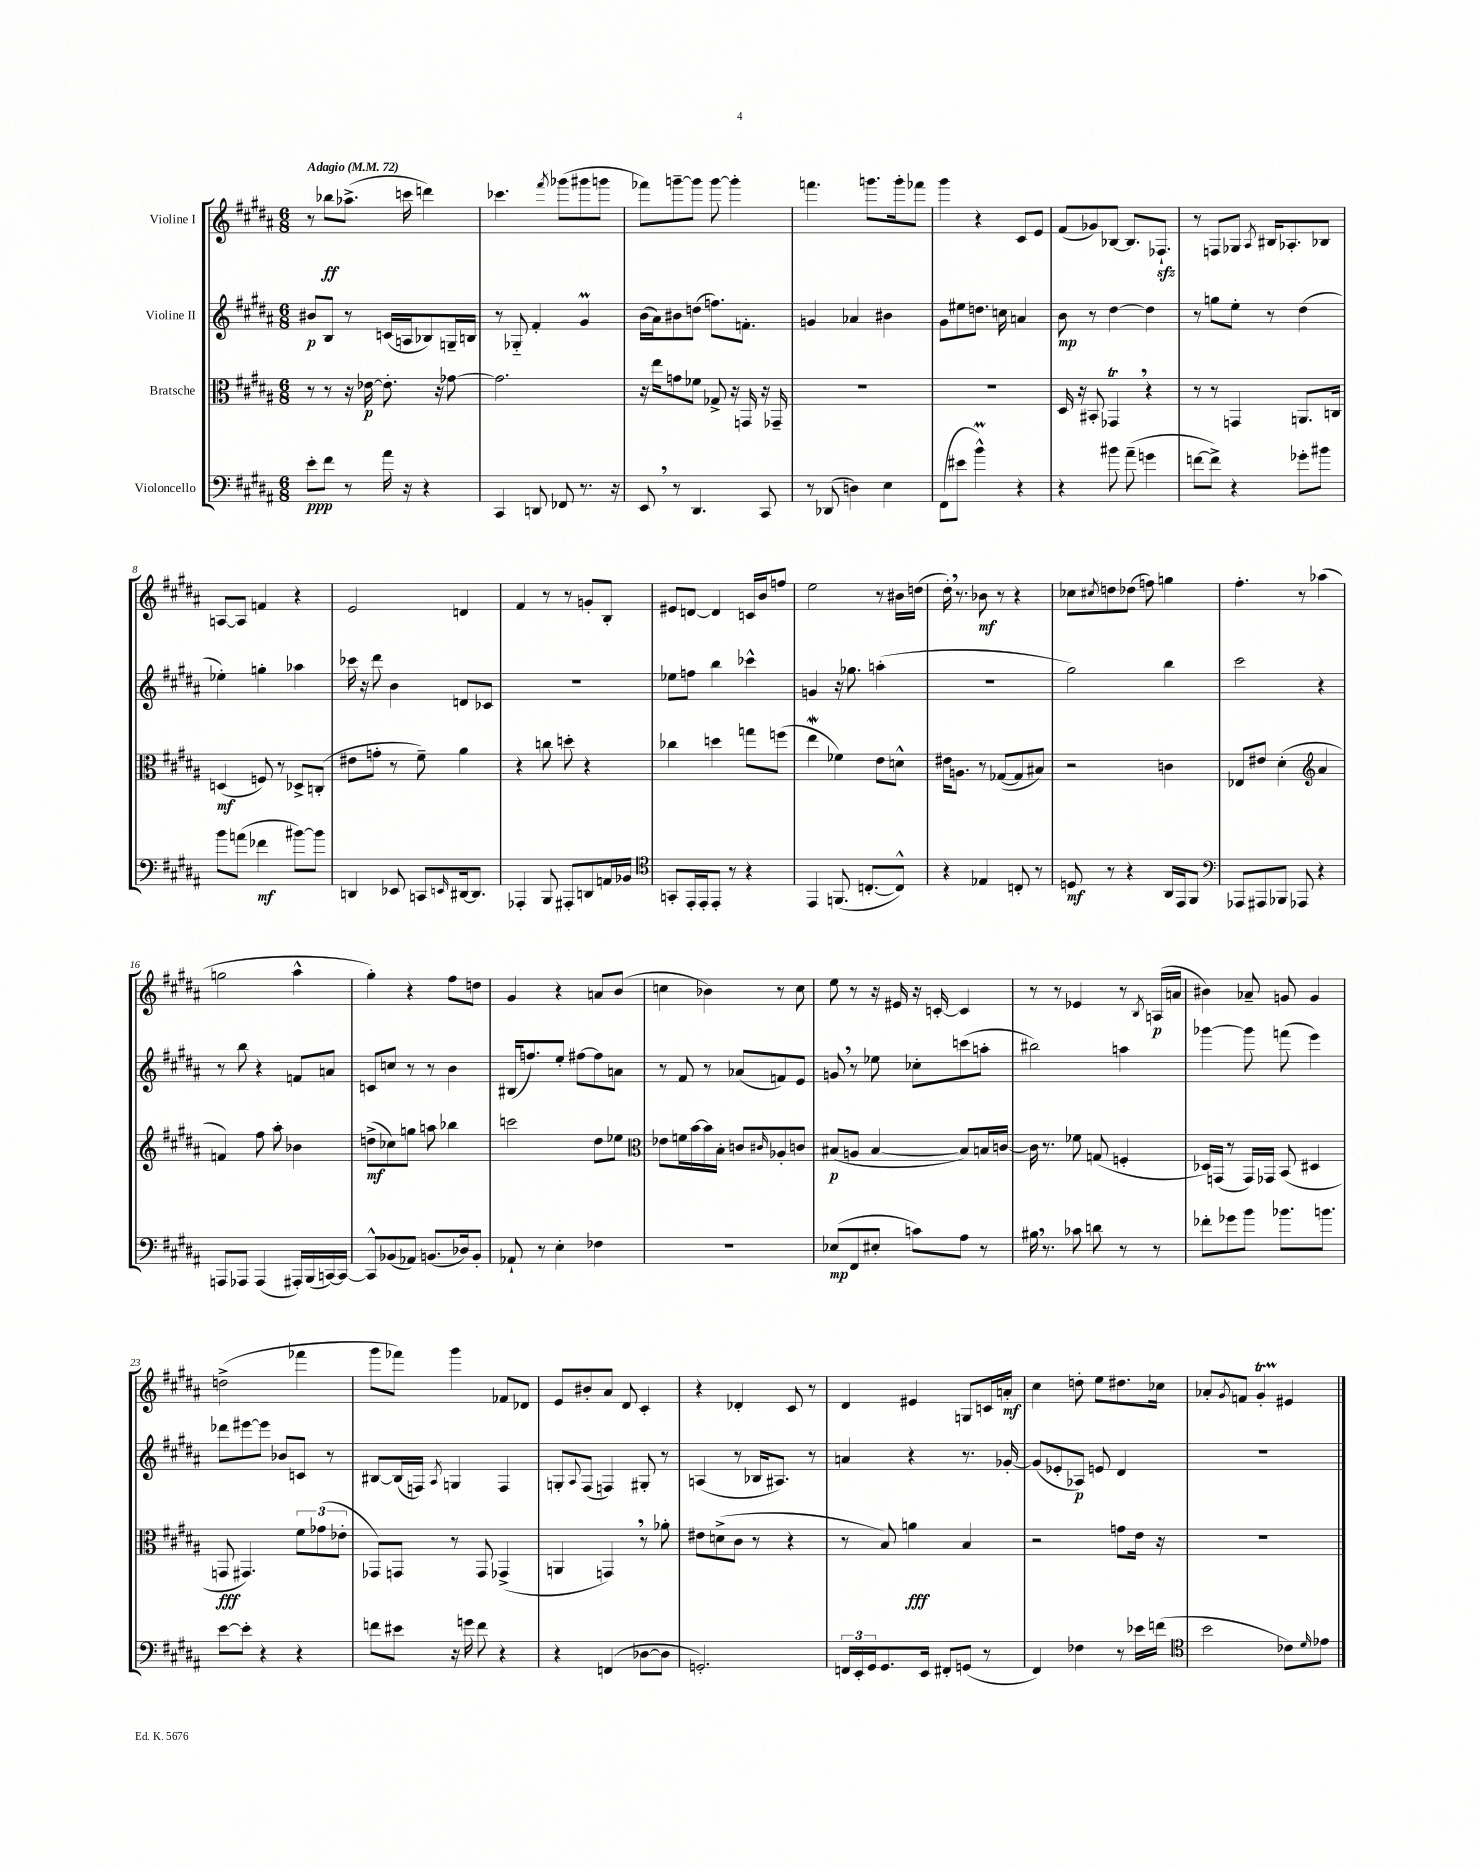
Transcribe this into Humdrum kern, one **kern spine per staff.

**kern	**kern	**kern	**kern
*staff4	*staff3	*staff2	*staff1
*clefF4	*clefC3	*clefG2	*clefG2
*k[f#c#g#d#a#]	*k[f#c#g#d#a#]	*k[f#c#g#d#a#]	*k[f#c#g#d#a#]
*M6/8	*M6/8	*M6/8	*M6/8
*MM72	*MM72	*MM72	*MM72
8e'	8r	8b#	8r
8f#	8r	8B	8bb-
8r	16r	8r	(8.aa-^
.	[16e-	.	.
16a#	8.e-']	(16c	.
16r	.	16A	16ccc
4r	.	8B-)	4ddd)
.	16r	.	.
.	[8g-	16G~	.
.	.	16B	.
=	=	=	=
4CC#	2.g-]	8r	4.ccc-
.	.	8G-'~	.
8DD	.	4f#'	.
.	.	.	8qfff#
8FF-	.	.	(8ggg-
8.r	.	4g#	8ggg#
.	.	.	8ggg
16r	.	.	.
=	=	=	=
8EE	16r	(16b	8fff-)
.	16ee	16a#)	.
8r	8g	8b#	[8ggg~
4.DD#	8f-	(8dd	8ggg]
.	8G-^	8.ff)	[8ggg
.	16r	.	4ggg']
.	16GG	8.f'	.
8CC#	16r	.	.
.	16GG-~	.	.
=	=	=	=
8r	2.r	4g	4.fff
(8DD-	.	.	.
4D)	.	4a-	.
.	.	.	8.ggg
4E	.	4b#	.
.	.	.	16ggg'
.	.	.	8fff-
=	=	=	=
(8FF#	2.r	8g#	4ggg#
8e#	.	8ee#	.
4b^^)	.	8.dd	4r
.	.	16cc	.
4r	.	4a	8c#
.	.	.	8e
=	=	=	=
4r	16D#	8b	(8f#
.	16r	.	.
.	8BB#'	8r	8g-)
8b#	4GG-	[4dd#	[8B-
(8a#~	.	.	8.B-]
4g	4r	4dd#]	.
.	.	.	8.F-`
=	=	=	=
[8f	8r	8r	8r
8f^])	8r	8gg	8F
4r	4GG	8ee'	8G-
.	.	.	8qA#
.	.	8r	16B#
.	.	.	8.A-'
8g-'	8.AA	(4dd#	.
8b#	.	.	8B-
.	16C	.	.
=	=	=	=
8b	(4D	4ee-')	[8A
(8a	.	.	8A]
4f-	8F)	4gg'	4f
.	8r	.	.
[8b#)	8D-^	4aa-	4r
8b#]	(8C'	.	.
=	=	=	=
4DD	8e#	16ccc-	2e
.	.	16r	.
.	8g'	8ddd#	.
8EE-	8r	4b	.
8CC	8f#~)	.	.
16qqEE	.	.	.
[16DD#	4a#	8d	4d
8.DD#]	.	.	.
.	.	8c-	.
=	=	=	=
4AAA-'	4r	2.r	4f#
8BBB	8cc	.	8r
8AAA#'	8dd'	.	8r
8DD	4r	.	8g'
16AA	.	.	8B'
16BB-	.	.	.
=	=	=	=
*clefC4	*	*	*
8GG'	4cc-	8ee-	8e#
16EE'	.	8ff	[8d
16EE'	.	.	.
8EE'	4dd	4bb	4d]
8r	.	.	.
4r	8gg	4ccc-^^	16c
.	.	.	16b
.	(8ff	.	8ff
=	=	=	=
4EE	4ee	4g	2ee
(8.FF	4f-)	16r	.
.	.	8.gg-	.
[8.C'	.	.	.
.	8e	(4aa'	8r
8C^^])	8d^^	.	16b#
.	.	.	(16dd
=	=	=	=
4r	16e#	2.r	16dd#')
.	8.A	.	8.r
4E-	8r	.	8b-
.	([8G-	.	8r
8C'	8G-]	.	4r
8r	8B#)	.	.
=	=	=	=
8D	2r	2gg#)	8cc-
.	.	.	8qcc#
8r	.	.	8dd
4r	.	.	(8dd-
.	.	.	8ff)
16AA#	4c	4bb	4gg
16EE	.	.	.
8FF#	.	.	.
=	=	=	=
*clefF4	*	*	*
8AAA-	8E-	2ccc#	4.ff#'
8AAA#	8e#	.	.
8BBB-	(4d#'	.	.
8AAA-	.	.	8r
*	*clefG2	*	*
4r	4a#	4r	(4aa-
=	=	=	=
8AAA	4f)	8r	2gg
8AAA-	.	8bb	.
(4AAA-	8ff#	4r	.
.	8aa#'	.	.
16AAA#')	4b-	8f	4aa#^^
(16BBB	.	.	.
[16CC)	.	8a	.
16CC_	.	.	.
=	=	=	=
8CC^^]	(8dd^	8c	4gg#')
(8BB-	8cc-)	8cc	.
8AA-)	8gg	8r	4r
(8.BB	8aa	8r	.
.	4bb-	4b	8ff#
16D-)	.	.	.
8BB'	.	.	8dd
=	=	=	=
8AA-`	2ccc	(16B#	4g#
.	.	8.ff)	.
8r	.	.	.
4E'	.	8ee'	4r
.	.	[8ff#	.
4F-	8dd#	8ff#]	8a
.	8ee-	8a	(8b
=	=	=	=
*	*clefC3	*	*
2.r	8e-	8r	4cc
.	16f	8f#	.
.	[16b	.	.
.	16b]	8r	4b-)
.	16B'	.	.
.	8c	(8a-	.
.	16qqc#	.	.
.	8A-'	8f)	8r
.	8c	8e	8cc
=	=	=	=
(8E-	(8B#	8g	8ee
8FF#	8A	8r	8r
8E#'	[4B#	8ee-	16r
.	.	.	16e#
8c)	.	8cc-'	16r
.	.	.	[16c'
8A#	8B#])	(8ccc	4c]
8r	16B	8aa'	.
.	[16c	.	.
=	=	=	=
16B#	16c]	2bb#)	8r
8.r	8.r	.	.
.	.	.	8r
8c-	8f-	.	4e-
8d	(8G	.	.
8r	4F'	4aa	8r
.	.	.	8qB
8r	.	.	(16A
.	.	.	16a
=	=	=	=
8f-'	16D-)	[4ggg-	4b#)
.	(16GG	.	.
8g-	8r	.	.
8b	16GG)	8ggg-]	8a-~
.	16GG-	.	.
8.b-	(8BB	(8fff	8g
.	4D#	4eee)	4g
8.b	.	.	.
=	=	=	=
[8e	8GG	8ddd-	(2dd^
8e']	4.GG#)	[8eee#	.
4r	.	8eee#]	.
.	.	8b-	.
4r	12f#	8c	4fff-
.	(12g-	.	.
.	.	8r	.
.	12e-'	.	.
=	=	=	=
8f	8GG-)	[8B#	8ggg#
8e#	8GG	(16B#]	8fff-)
.	.	16F)	.
.	.	8qA#	.
16r	8r	4G	4ggg#
16g	.	.	.
8f	8GG	.	.
4r	(4GG-^	4F	8f-
.	.	.	8d-
=	=	=	=
4r	4AA	8G'	8e
.	.	8qqA#	.
.	.	(8F#	8b#'
(4FF	4GG)	4F)	8a#
.	.	.	8d#
[8D-	8r	8G#'	4c#'
8D-]	8a-'	8r	.
=	=	=	=
2.GG')	8e#	(4A	4r
.	(8d^	.	.
.	8c#	8r	4d-'
.	8r	16B-	.
.	.	8.A#)	.
.	4r	.	8c#
.	.	8r	8r
=	=	=	=
24FF	8r	4a	4d#
24EE'	.	.	.
24GG#	.	.	.
8.GG#	8B)	.	.
.	4a	4r	4e#
16EE	.	.	.
8FF#'	.	.	.
(8GG	4B	8.r	8G
8r	.	.	16c
.	.	[16g-'	16a'
=	=	=	=
4FF#)	2r	(8g-]	4cc#
.	.	8e-'	.
4F-	.	8A-)	8dd'
.	.	8e	8ee
8r	8g	4d#	8.dd#
16e-	16e	.	.
(16f	16r	.	16cc-
=	=	=	=
*clefC4	*	*	*
2b	2.r	2.r	8a-'
.	.	.	8qg#
.	.	.	8f
.	.	.	4g#'
8c-)	.	.	4e#
16qqd#	.	.	.
8e-	.	.	.
==	==	==	==
*-	*-	*-	*-
